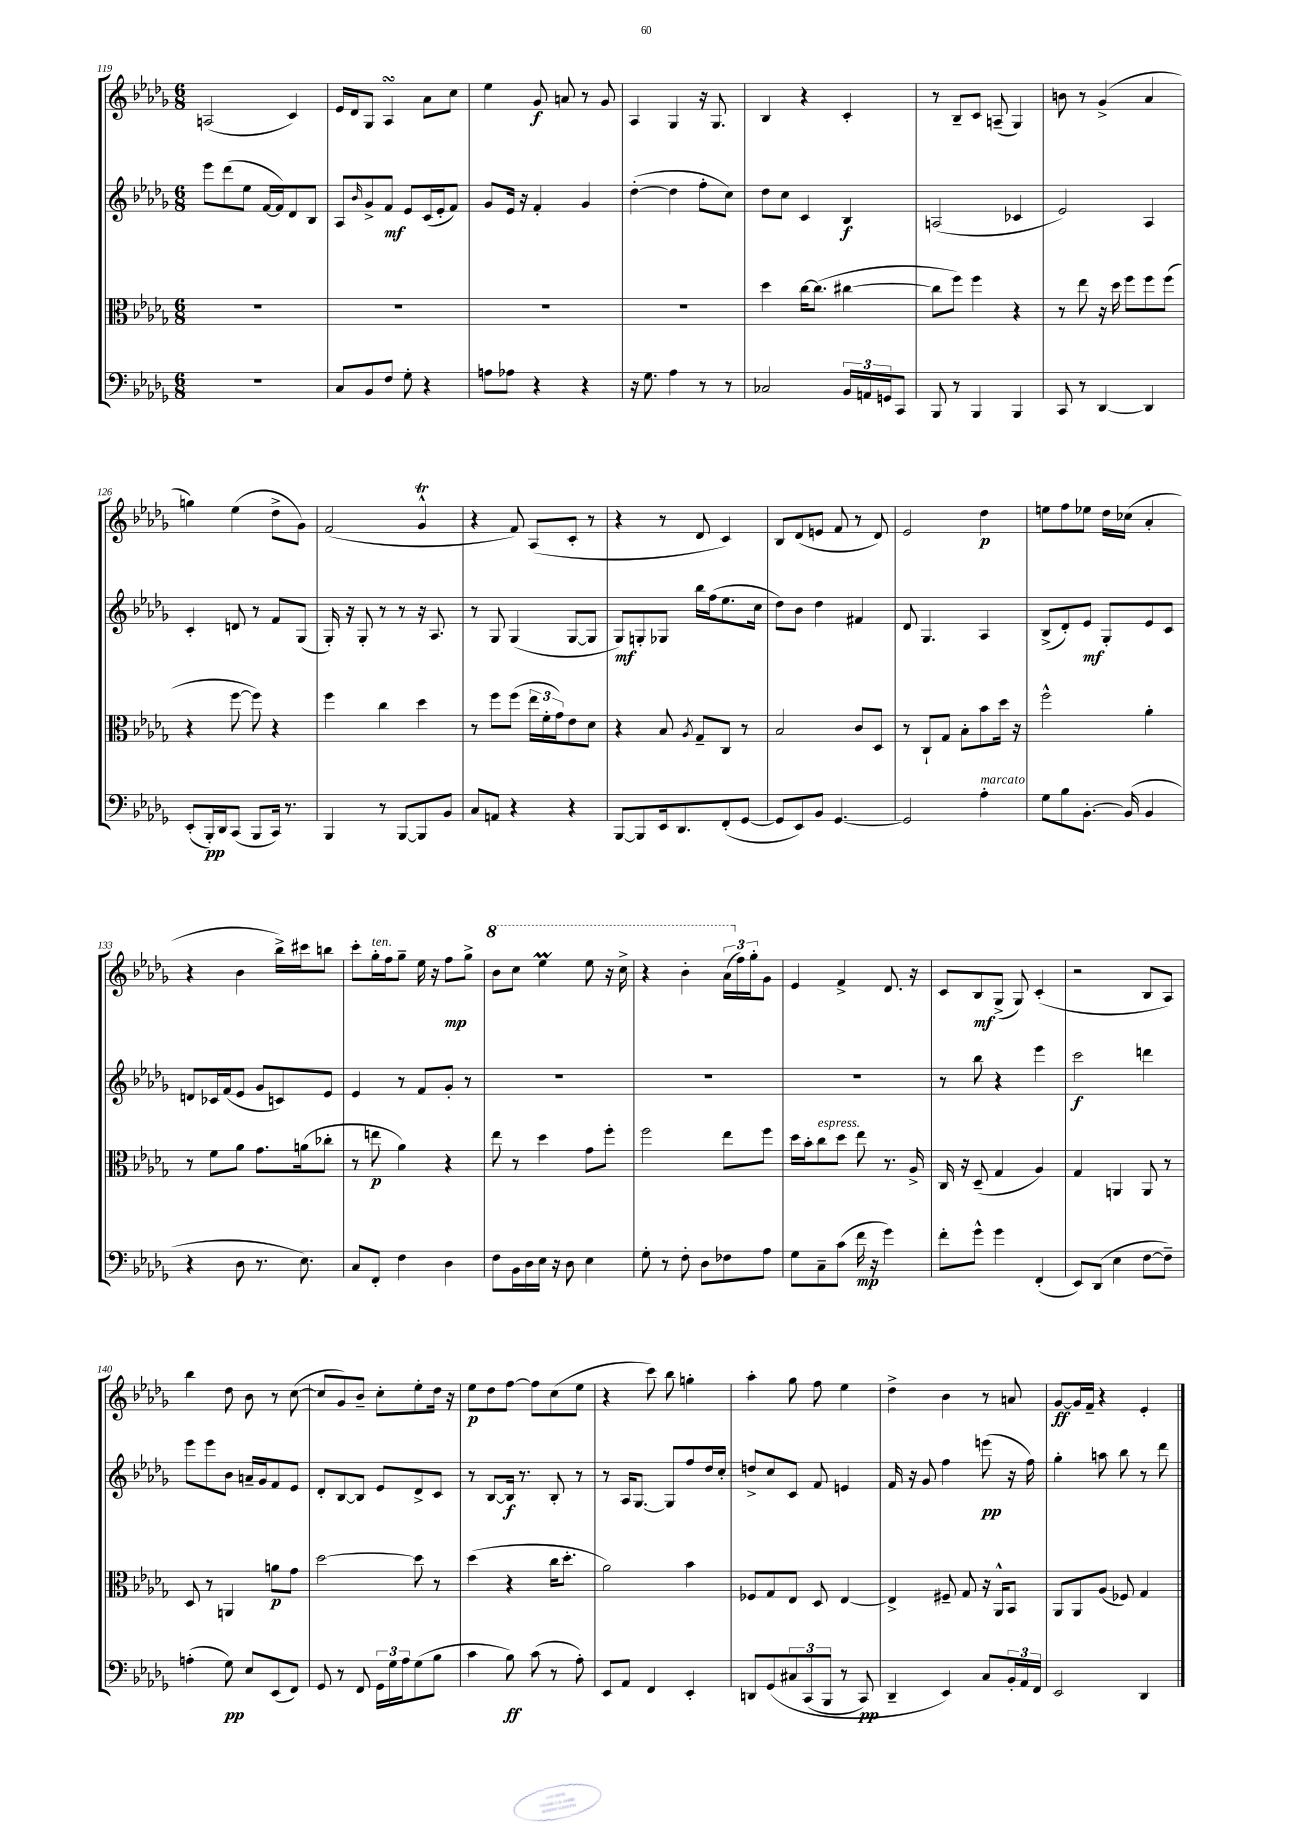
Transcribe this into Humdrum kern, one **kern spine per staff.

**kern	**kern	**kern	**kern
*staff4	*staff3	*staff2	*staff1
*clefF4	*clefC3	*clefG2	*clefG2
*k[b-e-a-d-g-]	*k[b-e-a-d-g-]	*k[b-e-a-d-g-]	*k[b-e-a-d-g-]
*M6/8	*M6/8	*M6/8	*M6/8
2.r	2.r	8eee-	(2A
.	.	(8ddd-	.
.	.	8ee-	.
.	.	[16f	.
.	.	16f])	.
.	.	8d-	4c)
.	.	8B-	.
=	=	=	=
8C	2.r	8A-	16e-
.	.	.	16d-
.	.	16qqb-	.
8BB-	.	8g-^	8G-
8F	.	8f	4A-
8G-'	.	8e-	.
4r	.	(16c	8a-
.	.	16e-'	.
.	.	8f)	8cc
=	=	=	=
8A	2.r	8g-	4ee-
8A-	.	16e-	.
.	.	16r	.
4r	.	4f'	8g-
.	.	.	8a
4r	.	4g-	8r
.	.	.	8g-
=	=	=	=
16r	2.r	([4dd-'	4A-
8.G-	.	.	.
4A-	.	4dd-]	4G-
8r	.	8ff'	16r
.	.	.	8.G-
8r	.	8cc)	.
=	=	=	=
2C-	4dd-	8dd-	4B-
.	.	8cc	.
.	[16cc	4c	4r
.	(8.cc]	.	.
24BB-	[4cc#	4B-	4c'
24AA	.	.	.
24GG	.	.	.
8CC	.	.	.
=	=	=	=
8BBB-	8cc#]	(2A	8r
8r	8ff)	.	8B-~
4BBB-	4ff	.	8c
.	.	.	(8A~
4BBB-	4r	4c-	4G-)
=	=	=	=
8CC	8r	2e-)	8b
8r	8ee-	.	8r
[4DD-	16r	.	(4g-^
.	16dd-	.	.
.	8ff	.	.
4DD-]	8ff	4A-	4a-
.	(8ff	.	.
=	=	=	=
(8EE-'	4r	4c'	4gg)
16BBB-')	.	.	.
16DD-	.	.	.
(8CC	[8ff	8d	(4ee-
8BBB-	8ff])	8r	.
16CC)	4r	8f	8dd-^
8.r	.	.	.
.	.	(8G-	8g-)
=	=	=	=
4BBB-	4ff	16G-')	(2f
.	.	16r	.
.	.	8G-'	.
8r	4cc	8r	.
[8BBB-	.	8r	.
8BBB-]	4dd-	16r	4g-^^
.	.	8.A-	.
8BB-	.	.	.
=	=	=	=
8C	8r	8r	4r
8AA	8ff	8G-	.
4r	(8ff	(4G-	8f)
.	24ee-	.	(8A-
.	24f'	.	.
.	24g-)	.	.
4r	8e-	[8G-	8c'
.	8d-	8G-]	8r
=	=	=	=
[8BBB-	4r	8G-)	4r
8BBB-]	.	8G'	.
16EE-	8B-	8G-	8r
8.DD-	.	.	.
.	8qA-	.	.
.	8G-~	16bb-	8d-
.	.	(16ff	.
(8FF'	8C	8.ee-	4c)
[8GG-	8r	.	.
.	.	16cc	.
=	=	=	=
8GG-]	2B-	8dd-)	8B-
8EE-)	.	8b-	(8d-
8BB-	.	4dd-	8e
[4.GG-	.	.	8f
.	8c	4f#	8r
.	8D-	.	8d-)
=	=	=	=
2GG-]	8r	8d-	2e-
.	8C`	4.G-	.
.	8G-	.	.
.	8B-'	.	.
4A-'	8b-	4A-	4dd-
.	16dd-	.	.
.	16r	.	.
=	=	=	=
8G-	2ff^^	(8B-^	8ee
8B-	.	8d-')	8ff
[8.BB-'	.	8e-	8ee-
.	.	8G-'	16dd-
(16BB-]	.	.	(16cc-
4BB-	4a-'	8e-	4a-'
.	.	8c	.
=	=	=	=
4r	8r	8d	4r
.	8f	16c-	.
.	.	(16f	.
8D-	8a-	8e-	4b-
8.r	8.g-	8g-	.
.	.	8c)	16bb-^)
8.E-)	(16a	.	16ccc#
.	8cc-'	8e-	8bb
=	=	=	=
8C	8r	4e-	8ccc'
8FF'	8ee	.	16gg-'
.	.	.	16ff
4F	4a-)	8r	8gg-~
.	.	8f	16ee-
.	.	.	16r
4D-	4r	8g-'	8ff
.	.	8r	8gg-^
=	=	=	=
8F	8ee-	2.r	8bb-
16BB-	8r	.	8ccc
16D-	.	.	.
16E-	4dd-	.	4eee-
16r	.	.	.
8D-	.	.	.
4E-	8g-	.	8eee-
.	8ff'	.	16r
.	.	.	16ccc^
=	=	=	=
8G-'	2ff	2.r	4r
8r	.	.	.
8F'	.	.	4bb-'
8D-	.	.	.
8F-	8ee-	.	(24aa-
.	.	.	24ff)
.	.	.	24gg-'
8A-	8ff	.	8g-
=	=	=	=
8G-	16dd-	2.r	4e-
.	16b-'	.	.
8C~	8cc	.	.
(8c	8dd-	.	4f^
16f	8ee-	.	.
16r	.	.	.
4g-)	8.r	.	8.d-
.	16A-^	.	16r
=	=	=	=
8f'	16C	8r	8c
.	16r	.	.
8g-^^	(8D-~	8bb-	8B-
4g-	4G-	4r	(8G-^
.	.	.	8G-)
(4FF'	4A-)	4eee-	(4c'
=	=	=	=
8EE-)	4G-	2ccc	2r
(8DD-	.	.	.
4E-	4AA	.	.
[8F	8AA	4ddd	8B-
8F~])	8r	.	8A-)
=	=	=	=
(4A'	8D-	8eee-	4bb-
.	8r	8eee-	.
8G-)	4AA	8b-	8dd-
8E-	.	16a~	8b-
.	.	16g-	.
(8EE-	8a	8f	8r
8FF)	8g-	8e-	([8cc
=	=	=	=
8GG-	[2dd-	8d-'	8cc]
8r	.	[8B-	8g-)
8FF	.	8B-]	8b-~
24GG-	.	8e-	8cc'
24G-	.	.	.
24A-	.	.	.
(8G-	8dd-]	8d-^	8ee-'
8B-	8r	8c	16dd-
.	.	.	16r
=	=	=	=
4c	(4dd-	8r	8ee-
.	.	[8B-	8dd-
8B-)	4r	16B-]	[8ff
.	.	8.r	.
(8c	.	.	8ff]
8r	16cc	8B-'	(8cc
.	8.dd-'	.	.
8A-')	.	8r	8ee-
=	=	=	=
8EE-	2a-)	8r	4r
8AA-	.	16A-	.
.	.	[8.G-	.
4FF	.	.	8ccc)
.	.	8G-]	8bb-
4EE-'	4b-	8ff	4gg'
.	.	16dd-	.
.	.	16cc'	.
=	=	=	=
8DD	8F-	8dd^	4aa-'
&(8GG-	8G-	8cc	.
12C#	8E-	8c	8gg-
(12CC	.	.	.
.	8D-	8f	8ff
12BBB-	.	.	.
8r	[4E-	4e	4ee-
8CC)	.	.	.
=	=	=	=
4DD-~	4E-^]	16f	4dd-^
.	.	16r	.
.	.	8g-	.
4EE-&)	8F#~	4ff	4b-
.	8G-	.	.
8C	16r	(8eee	8r
.	16AA-^^	.	.
24BB-'	8BB-	16r	8a
24AA-	.	.	.
.	.	16ff)	.
24FF	.	.	.
=	=	=	=
2EE-	8AA-	4gg-'	[8g-
.	8AA-	.	16g-]
.	.	.	16f~
.	(8A-	8aa	4r
.	8F-)	8bb-	.
4DD-	4G-	8r	4e-'
.	.	8ddd-	.
==	==	==	==
*-	*-	*-	*-
